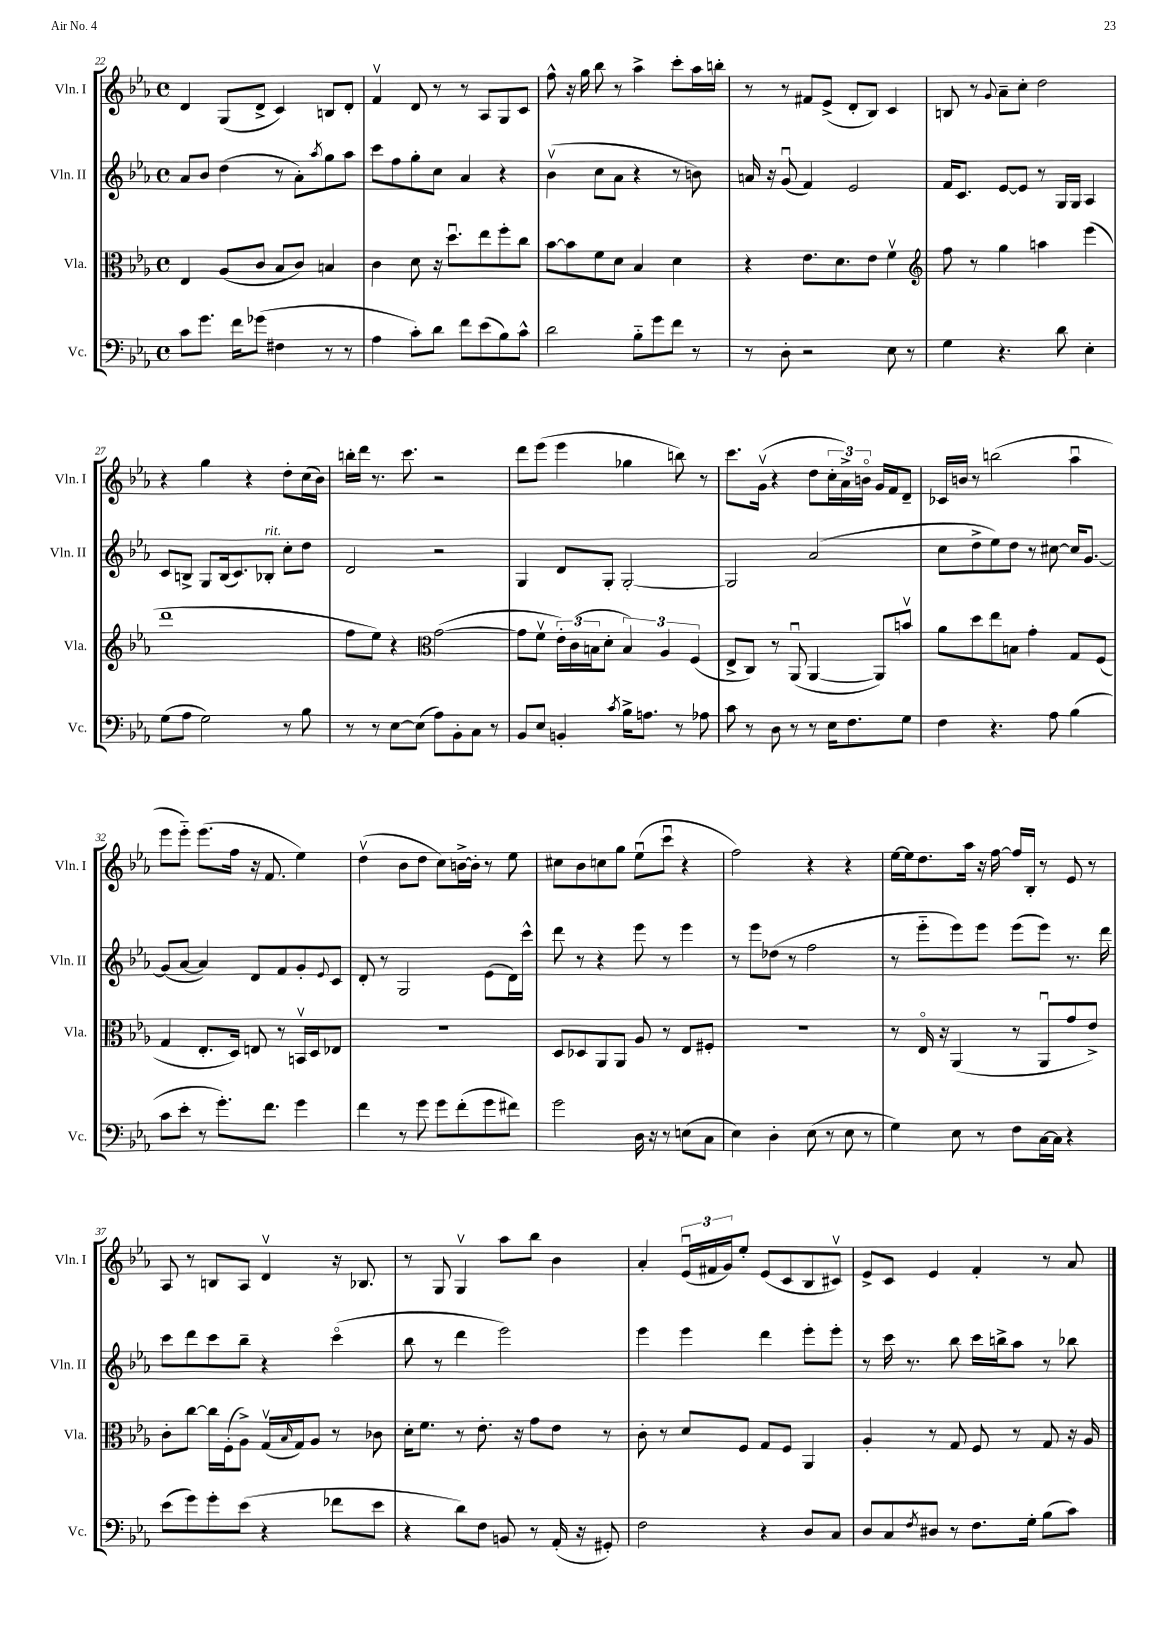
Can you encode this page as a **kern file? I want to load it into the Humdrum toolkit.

**kern	**kern	**kern	**kern
*part4	*part3	*part2	*part1
*staff4	*staff3	*staff2	*staff1
*I"Vc.	*I"Vla.	*I"Vln. II	*I"Vln. I
*I'Vc.	*I'Vla.	*I'Vln. II	*I'Vln. I
*clefF4	*clefC3	*clefG2	*clefG2
*k[b-e-a-]	*k[b-e-a-]	*k[b-e-a-]	*k[b-e-a-]
*M4/4	*M4/4	*M4/4	*M4/4
*met(c)	*met(c)	*met(c)	*met(c)
=22	=22	=22	=22
8c\L	4E-/	8a-/L	4d/
8.g\J	.	8b-/J	.
.	(8A-/L	(4dd\	(8G/L
16f\KL	.	.	.
(8g-X\J	8c/J	.	8d^/J
4F#X\	8B-/L	8r	4c/)
.	8c/J)	8a-'\L)	.
.	.	8qaa-/	.
8r	4Bn/	8gg\	8Bn/L
8r	.	8aa-\J	8d'/J
=23	=23	=23	=23
4A-\	4c\	8ccc\L	4fv/
.	.	8ff\	.
8c'\L)	8d\	8gg'\	8d/
8d\J	16r	8cc\J	8r
.	8.ddu\L	.	.
8f\L	.	4a-/	8r
(8e-\	8ee-\	.	8A-/L
8B-\)	8ff'\	4r	8G/
8c^^\J	8cc\J	.	8c/J
=24	=24	=24	=24
2d\	[8b-\L	(4b-v\	8ff^^\
.	8b-\]	.	16r
.	.	.	16gg\
.	8f\	8cc\L	8bb-\
.	8d\J	8a-\J	8r
8B-\L	4B-/	4r	4aa-^\
8g\	.	.	.
8f\J	4d\	8r	8ccc'\L
8r	.	8bn\)	16aa-\L
.	.	.	16bbn'\JJ
=25	=25	=25	=25
8r	4r	16an/	8r
.	.	16r	.
8D'\	.	(8gu/	8r
2r	8.e-\L	4f/)	8f#X/L
.	.	.	(8e-^/J
.	8.d\	.	.
.	.	2e-/	8d'/L
.	8e-\J	.	8B-/J)
8E-\	4fv\	.	4c/
8r	.	.	.
=26	=26	=26	=26
*	*clefG2	*	*
4G\	8ff\	16f/KL	8Bn/
.	.	8.c/J	.
.	8r	.	8r
.	.	.	8qqg/
4.r	4gg\	[8e-/L	8a-~\L
.	.	8e-/J]	8cc'\J
.	4aan\	8r	2dd\
8d\	.	16G/LL	.
.	.	16G/JJ	.
4E-'\	(4eee-\	4A-/	.
!!LO:LB:g=z
=27	=27	=27	=27
(8G\L	1ddd	8c/L	4r
8A-\J	.	8Bn^/J	.
2G\)	.	8G/L	4gg\
.	.	(16B/k	.
.	.	8.c/)	.
.	.	.	4r
!	!	!LO:TX:a:i:t=rit.	!
.	.	8B-X'/J	.
8r	.	8cc'\L	8dd'\L
8B-\	.	8dd\J	(16cc\L
.	.	.	16b-\JJ)
=28	=28	=28	=28
8r	8ff\L	2d/	16bbn'\LL
.	.	.	16ddd\JJ
8r	8ee-\J)	.	8.r
[8E-\L	4r	.	.
.	.	.	8.ccc\
(8E-\J]	.	.	.
*	*clefC3	*	*
8A-\L)	([2g\	2r	2r
8BB-'\	.	.	.
8C\J	.	.	.
8r	.	.	.
=29	=29	=29	=29
8BB-/L	8g\L]	4G/	8ddd\L
8E-/J	8fv\J	.	(8eee-\J
4BBn'/	24e-'\LL)	8d/L	4eee-\
.	(24c\	.	.
.	24Bn\J	.	.
.	8d'\J	8G'/J	.
8qc/	.	.	.
16B-^\KL	6B/)	[2G'/	4gg-X\
8.An\J	.	.	.
.	6A-/	.	.
8r	.	.	8bbn\)
.	(6F/	.	.
8A-X\	.	.	8r
=30	=30	=30	=30
8c\	8E-^/L	2G/]	8.ccc\L
8r	8C/J)	.	.
.	.	.	(16gv\Jk
8D\	8r	.	4r
8r	(8AA-u/	.	.
8r	[4AA-/	(2a-/	8dd\L
16E-\KL	.	.	24cc'\L
.	.	.	24a-^\)
8.F\	.	.	.
.	.	.	24bn\JJ
.	8AA-/L])	.	16g/LL
.	.	.	16f/J
8G\J	8bnv/J	.	8d~/J
=31	=31	=31	=31
4F\	8a-\L	8cc\L	16c-X/LL
.	.	.	16bn/JJ
.	8dd\	8dd^\	8r
4.r	8ee-\	8ee-\)	(2bbn\
.	8Bn\J	8dd\J	.
.	4g'\	8r	.
8A-\	.	[8cc#X\	.
(4B-\	8G/L	16cc#/KL]	4aa-u\
.	.	[8.g/J	.
.	(8F/J	.	.
!!LO:LB:g=z
=32	=32	=32	=32
8c\L	4G/	(8g/L]	8eee-\L
8e-'\J	.	[8a-/J	8eee-\J)
8r	8.E-'/L	4a-/])	(8.eee-\L
8.g'\L)	.	.	.
.	16D/Jk)	.	16ff\Jk
.	8En/	8d/L	16r
8.f\J	.	.	8.f/
.	8r	8f/	.
4g\	16BBnv/LL	8g'/	4ee-\)
.	16D/J	.	.
.	.	8qqe-/	.
.	8E-X/J	8c/J	.
=33	=33	=33	=33
4f\	1r	8d'/	(4ddv\
.	.	8r	.
8r	.	2G/	8b-\L
8g\	.	.	8dd\J
8g\L	.	.	8cc\L)
(8f'\	.	.	[16bn^\L
.	.	.	16b'\JJ]
8g\	.	(8e-\L	8r
8f#X\J)	.	16d\L)	8ee-\
.	.	16ccc^^\JJ	.
=34	=34	=34	=34
2g\	8D/L	8ddd\	8cc#X\L
.	8D-X/	8r	8b-\
.	8AA-/	4r	8ccn\
.	8AA-/J	.	8gg\J
16D\	8A-/	8eee-\	(8ee-u\L
16r	.	.	.
8r	8r	8r	8cccu\J
(8En\L	8E-/L	4eee-\	4r
8C\J	8F#X'/J	.	.
=35	=35	=35	=35
4E-\)	1r	8r	2ff\)
.	.	8eee-\L	.
4D'\	.	(8dd-X\J	.
.	.	8r	.
(8E-\	.	2ff\	4r
8r	.	.	.
8E-\	.	.	4r
8r	.	.	.
=36	=36	=36	=36
4G\)	8r	8r	[16ee-\LL
.	.	.	16ee-\J]
.	16E-/	8eee-\L	8.dd\
.	16r	.	.
8E-\	(4AA-/	8eee-\)	.
.	.	.	16aa-\Jk
8r	.	8eee-\J	16r
.	.	.	[16ff\
8F\L	8r	(8eee-\L	16ff/LL]
.	.	.	16B-'/JJ
[16C\L	8AA-u/L	8eee-\J)	8r
16C\JJ]	.	.	.
4r	8g/	8.r	8e-/
.	8e-^/J)	.	8r
.	.	16ddd\	.
!!LO:LB:g=z
=37	=37	=37	=37
(8e-\L	8c'\L	8ccc\L	8A-/
8g\)	[8cc\J	8ddd\	8r
8g'\	16cc\LL]	8ccc\	8Bn/L
.	(16F'\J	.	.
(8e-\J	8A-^\J)	8bb-~\J	8A-/J
4r	(16Gv/LL	4r	4dv/
.	16qqB-/	.	.
.	16G/J)	.	.
.	8A-/J	.	.
8f-X\L	8r	(4ccc\	16r
.	.	.	8.B-X/
8e-\J	8c-X\	.	.
=38	=38	=38	=38
4r	16d'\KL	8bb-\	8r
.	8.f\J	.	.
.	.	8r	8G/
8d\L)	8r	4ddd\	4Gv/
8F\J	8.e-'\	.	.
8BBn/	.	2eee-\)	8aa-\L
.	16r	.	.
8r	8g\L	.	8bb-\J
(16AA-'/	8e-\J	.	4b-\
16r	.	.	.
8GG#X'/)	8r	.	.
=39	=39	=39	=39
2F\	8c'\	4eee-\	4a-'/
.	8r	.	.
.	8d/L	4eee-\	(24e-u/LL
.	.	.	24f#X/
.	.	.	24g/J)
.	8F/J	.	8ee-'/J
4r	8G/L	4ddd\	(8e-/L
.	8F/J	.	8c/
8D/L	4AA-/	8eee-'\L	8B-/
8C/J	.	8eee-'\J	8c#Xv/J)
=40	=40	=40	=40
8D/L	4A-'/	8r	8e-^/L
8C/	.	16ccc\	8c/J
.	.	8.r	.
8qF/	.	.	.
8D#X/J	8r	.	4e-/
8r	8G/	8bb-\	.
8.F\L	8F/	16ccc\LL	4f'/
.	.	16bbn^\J	.
.	8r	8aa-\J	.
16G'\Jk	.	.	.
(8B-\L	8G/	8r	8r
8c\J)	16r	8bb-X\	8a-/
.	16A-/	.	.
==	==	==	==
*-	*-	*-	*-
